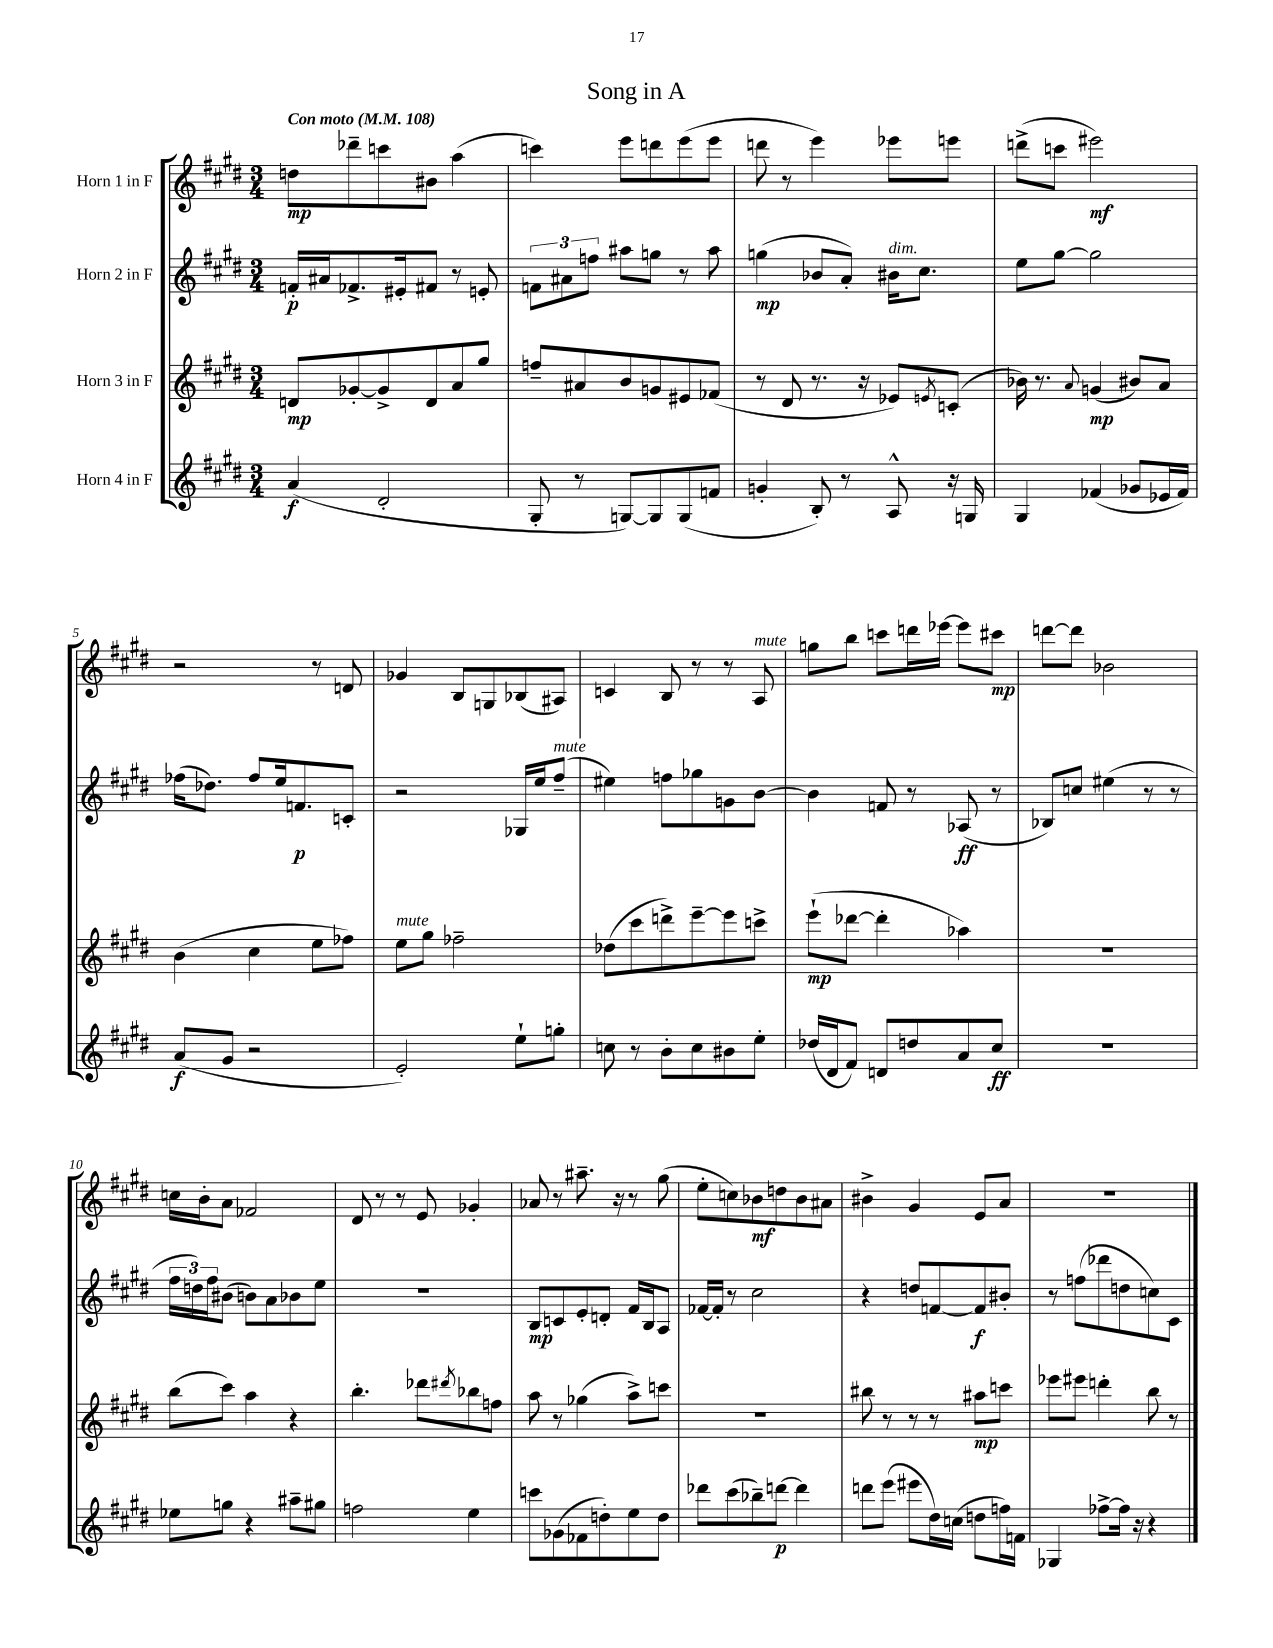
\header { title = "Song in A" }
<<
\new StaffGroup <<
\new Staff = "s0" \with { instrumentName = "Horn 1 in F" } {
    \clef treble \key e \major \numericTimeSignature \time 3/4 \tempo "Con moto" 4 = 108
    d''8\mp des'''8-- c'''8 bis'8 a''4( |
    c'''4) e'''8 d'''8 e'''8( e'''8 |
    d'''8 r8 e'''4) ees'''8 e'''8 |
    d'''8->( c'''8 eis'''2\mf) |
    r2 r8 d'8 |
    ges'4 b8 g8 bes8( ais8) |
    c'4 b8 r8 r8 a8^\markup { \italic "mute" } |
    g''8 b''8 c'''8 d'''16 ees'''16~ ees'''8 cis'''8\mp |
    d'''8~ d'''8 bes'2 |
    c''16 b'16-. a'8 fes'2 |
    dis'8 r8 r8 e'8 ges'4-. |
    aes'8 r8 ais''8.-- r16 r8 gis''8( |
    e''8-. c''8) bes'8\mf d''8 bes'8 ais'8 |
    bis'4-> gis'4 e'8 a'8 |
    R2. \bar "|." |
}
\new Staff = "s1" \with { instrumentName = "Horn 2 in F" } {
    \clef treble \key e \major \numericTimeSignature \time 3/4
    f'16-.\p ais'16 fes'8.-> eis'16-. fis'8 r8 e'8-. |
    \tuplet 3/2 { f'8 ais'8 f''8 } ais''8 g''8 r8 ais''8 |
    g''4\mp( bes'8 a'8-.) bis'16^\markup { \italic "dim." } cis''8. |
    e''8 gis''8~ gis''2 |
    fes''16( des''8.) fes''8 e''16 f'8.\p c'8-. |
    r2 ges16 e''16 fis''8--^\markup { \italic "mute" }( |
    eis''4) f''8 ges''8 g'8 b'8~ |
    b'4 f'8 r8 aes8\ff( r8 |
    bes8) c''8 eis''4( r8 r8 |
    \tuplet 3/2 { fis''16 d''16) fis''16 } bis'8( b'8) a'8 bes'8 e''8 |
    R2. |
    b8\mp c'8 e'8-. d'8-. fis'16 b16 a8 |
    fes'16~ fes'16-. r8 cis''2 |
    r4 d''8 f'8~ f'8\f bis'8-. |
    r8 f''8( des'''8 d''8 c''8) cis'8 \bar "|." |
}
\new Staff = "s2" \with { instrumentName = "Horn 3 in F" } {
    \clef treble \key e \major \numericTimeSignature \time 3/4
    d'8\mp ges'8~-. ges'8-> d'8 a'8 gis''8 |
    f''8-- ais'8 b'8 g'8 eis'8 fes'8( |
    r8 dis'8 r8. r16 ees'8) \acciaccatura { e'8 } c'8-.( |
    bes'16) r8. \appoggiatura { a'8 } g'4\mp( bis'8) a'8 |
    b'4( cis''4 e''8 fes''8) |
    e''8^\markup { \italic "mute" } gis''8 fes''2-- |
    des''8( cis'''8 d'''8->) e'''8~-- e'''8 c'''8-> |
    e'''8-!\mp( des'''8~ des'''4-. aes''4) |
    R2. |
    b''8( cis'''8) a''4 r4 |
    b''4.-. des'''8 \acciaccatura { dis'''8 } bes''8 f''8 |
    a''8 r8 ges''4( a''8->) c'''8 |
    R2. |
    bis''8 r8 r8 r8 ais''8\mp c'''8 |
    ees'''8 eis'''8 d'''4-. b''8 r8 \bar "|." |
}
\new Staff = "s3" \with { instrumentName = "Horn 4 in F" } {
    \clef treble \key e \major \numericTimeSignature \time 3/4
    a'4\f( dis'2-. |
    gis8-. r8 g8~) g8 g8( f'8 |
    g'4-. b8-.) r8 a8-^ r16 g16 |
    gis4 fes'4( ges'8 ees'16 fes'16) |
    a'8\f( gis'8 r2 |
    e'2-.) e''8-! g''8-. |
    c''8 r8 b'8-. c''8 bis'8 e''8-. |
    des''16( dis'16 fis'8) d'8 d''8 a'8 cis''8\ff |
    R2. |
    ees''8 g''8 r4 ais''8-- gis''8 |
    f''2 e''4 |
    c'''8 ges'8( fes'8 d''8-.) e''8 d''8 |
    des'''8 cis'''8( bes''8--) d'''8~\p d'''4 |
    d'''8 e'''8( eis'''8 dis''16) c''16( d''8 f''16) f'16 |
    ges4 fes''8~-> fes''16 r16 r4 \bar "|." |
}
>>
>>
